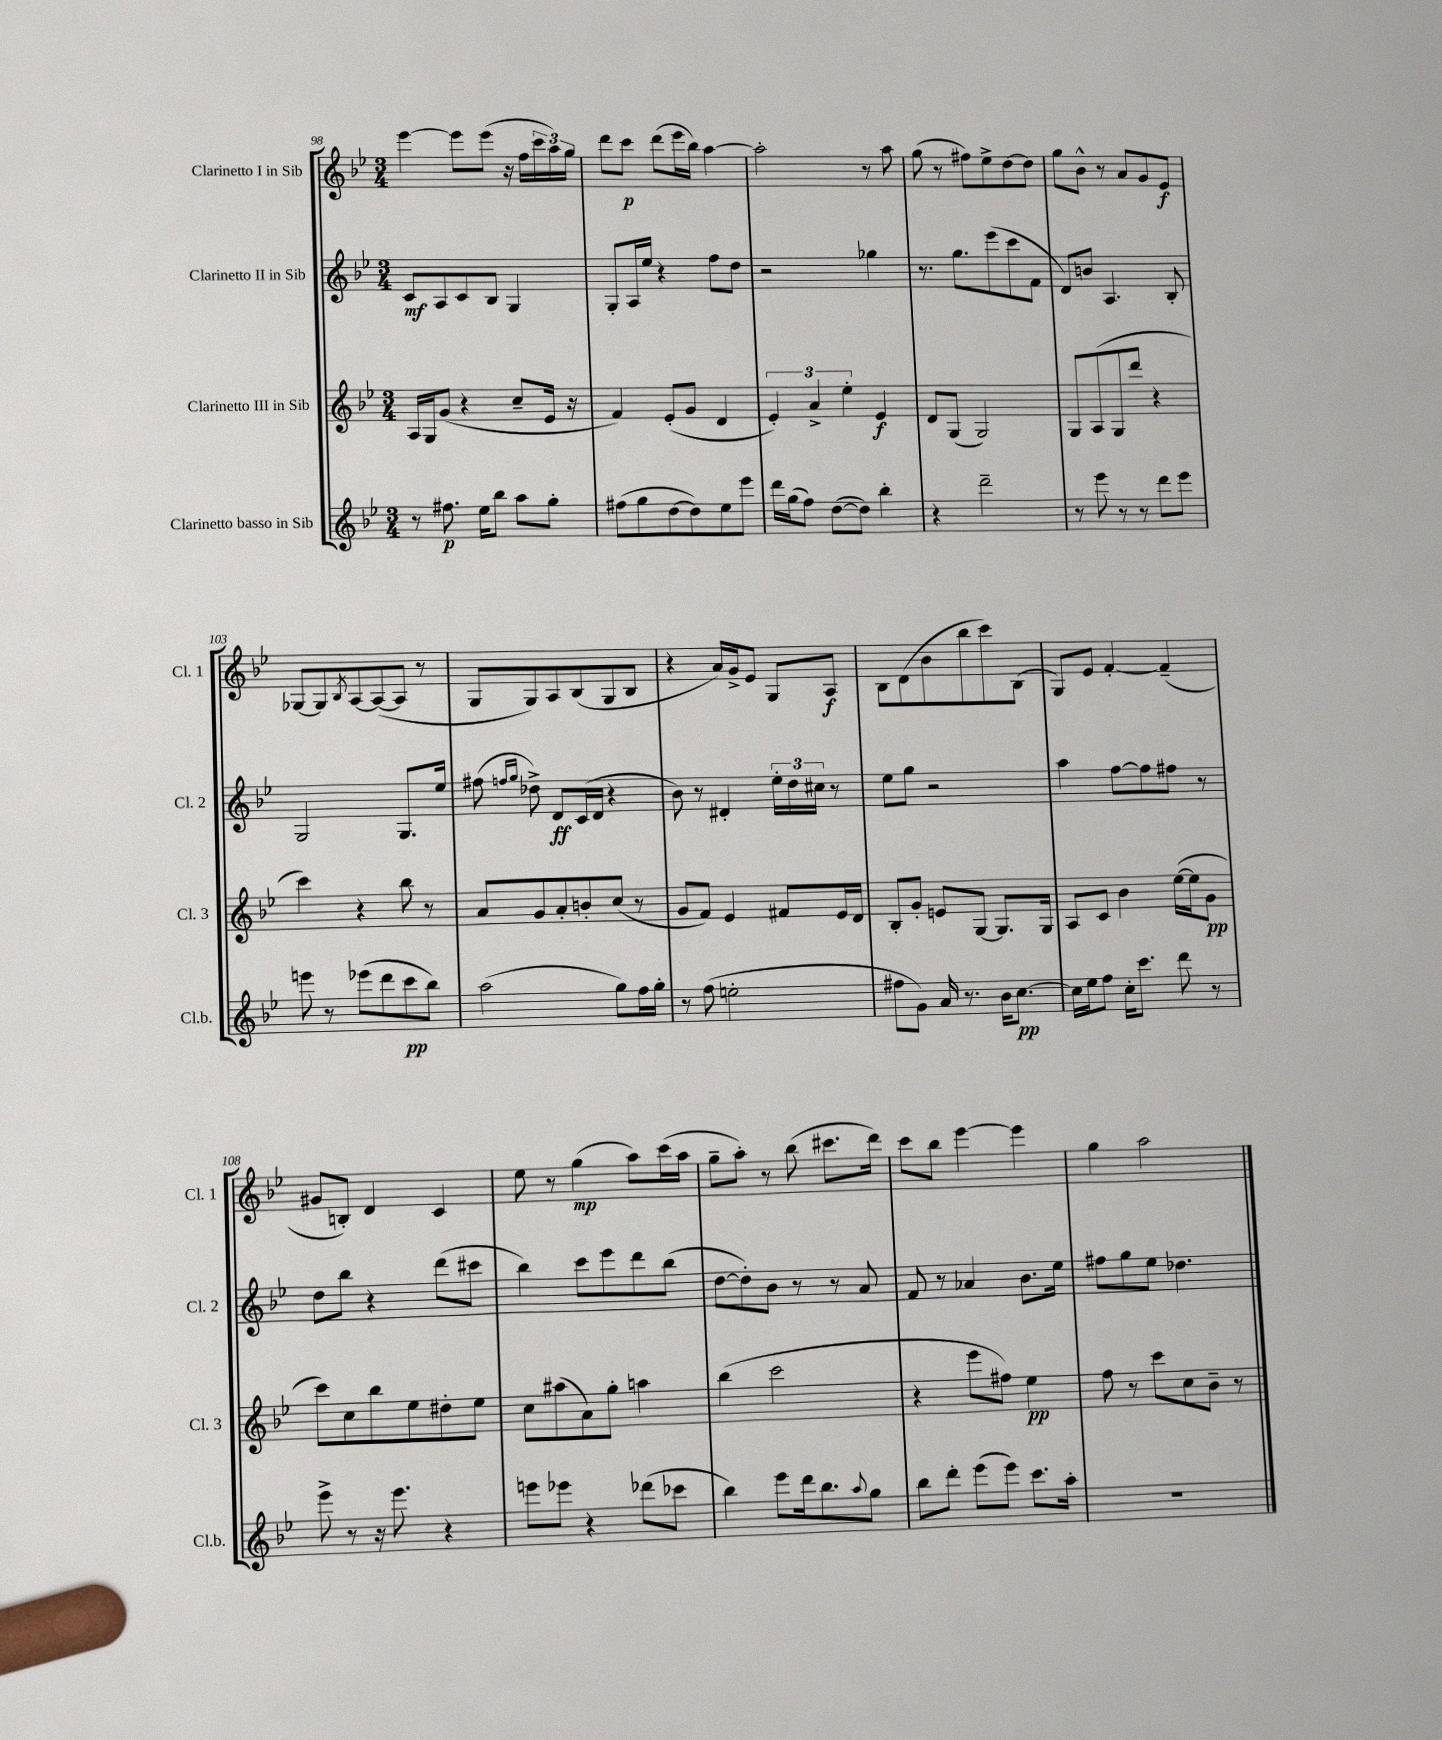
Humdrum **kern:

**kern	**kern	**kern	**kern
*staff4	*staff3	*staff2	*staff1
*clefG2	*clefG2	*clefG2	*clefG2
*k[b-e-]	*k[b-e-]	*k[b-e-]	*k[b-e-]
*M3/4	*M3/4	*M3/4	*M3/4
8r	16A	8c	[4eee-
.	16G	.	.
8.ff#	(8g	8A	.
.	4r	8c	8eee-]
16ee-	.	.	.
8bb-	.	8B-	(8eee-
8aa	8cc~	4G	16r
.	.	.	16ff
8gg'	16e-	.	24ccc
.	.	.	24aa)
.	16r	.	.
.	.	.	24gg
=	=	=	=
(8ff#	4f)	8G'	8ddd
8gg	.	16A	8ccc
.	.	16ee-	.
[8dd	(8e-'	4r	(8ddd
8dd])	8g	.	16eee-
.	.	.	16bb-)
8ee-	4d	8ff	[4aa
8eee-	.	8dd	.
=	=	=	=
16ddd	6e-')	2r	2aa']
(16gg	.	.	.
8ff)	.	.	.
.	6a^	.	.
([8dd	.	.	.
.	6ee-'	.	.
8dd])	.	.	.
4bb-'	4e-	4gg-	8r
.	.	.	8aa
=	=	=	=
4r	8d	8.r	(8gg
.	(8G	.	8r
.	.	8.gg	.
2ddd~	2G)	.	8ff#)
.	.	(8eee-	8ee-^
.	.	8ccc	[8dd
.	.	8f	8dd]
=	=	=	=
8r	8G	8d)	8gg
8eee-	(8A	8b	8b-^^
8r	8G	4.A	8r
8r	8ddd	.	8a
8ddd	4r	.	8g
8eee-	.	8B-'	8e-
=	=	=	=
8eee	4ccc)	2G	[8G-
8r	.	.	8G-]
.	.	.	8qB-
(8eee-	4r	.	[8A
8ddd	.	.	(8A_
8ccc	8bb-	8.G	8A]
8bb-)	8r	.	8r
.	.	16ee-	.
=	=	=	=
(2aa	8a	(8ff#	8G
.	.	16qqff	.
.	.	16qqgg	.
.	8g	8dd-^)	8G)
.	8a'	8d	8A
.	8b'	(16c	(8B-
.	.	16d	.
8gg)	(8cc	4r	8G
16ff	8r	.	8B-
16gg'	.	.	.
=	=	=	=
8r	8g	8b-)	4r
(8ff	8f)	8r	.
2ee'	4e-	4d#'	16a)
.	.	.	16g^
.	.	.	8e-
.	8f#	24ee-'	8G
.	.	24dd	.
.	.	24cc#	.
.	16e-	8r	8A
.	16d	.	.
=	=	=	=
8ff#	8B-'	8ee-	8B-
8g)	8g'	8gg	(8d
16a	8e	2r	8b-
8.r	.	.	.
.	[8G	.	8bb-
16b-	8.G]	.	8ccc)
[8.cc	.	.	.
.	.	.	(8B-
.	16G	.	.
=	=	=	=
16cc]	8A	4aa	8G)
16ee-	.	.	.
8ff	8c	.	8e-
16cc'	4b-	[8ff	[4f'
8.ccc	.	.	.
.	.	8ff]	.
8ddd	([16ee-	8ff#	(4f~]
.	16ee-]	.	.
8r	8g	8r	.
=	=	=	=
8eee-^	8ccc)	8dd	8g#
8r	8cc	8bb-	8B')
16r	8bb-	4r	4d
8.eee-	.	.	.
.	8ee-	.	.
4r	8dd#'	(8ddd	4c
.	8ee-	8ccc#	.
=	=	=	=
8eee	8cc	4bb-)	8ee-
8eee-	(8aa#	.	8r
4r	8a)	8ccc	(4gg
.	8gg'	8eee-	.
(8ddd-	4aa	8ddd	8aa)
8ccc-	.	(8bb-	(16ccc
.	.	.	16aa
=	=	=	=
4bb-)	(4bb-	[8dd	8gg~
.	.	8dd'])	8aa')
8eee-	2ccc	8b-	8r
16ddd	.	8r	(8bb-
8.bb-	.	.	.
.	.	8r	8.ccc#
8qqaa	.	.	.
8gg	.	8a	.
.	.	.	16ddd)
=	=	=	=
8bb-	4r	8f	8ccc
8ddd'	.	8r	8bb-
(8eee-	8eee-	4a-	[4eee-
8eee-)	8ff#)	.	.
8.ccc	4ee-	8.b-	4eee-]
16aa'	.	16ee-	.
=	=	=	=
2.r	8ff	8ff#	4gg
.	8r	8gg	.
.	8ccc	8ee-	2aa
.	8cc	4.dd-	.
.	8b-~	.	.
.	8r	.	.
==	==	==	==
*-	*-	*-	*-
